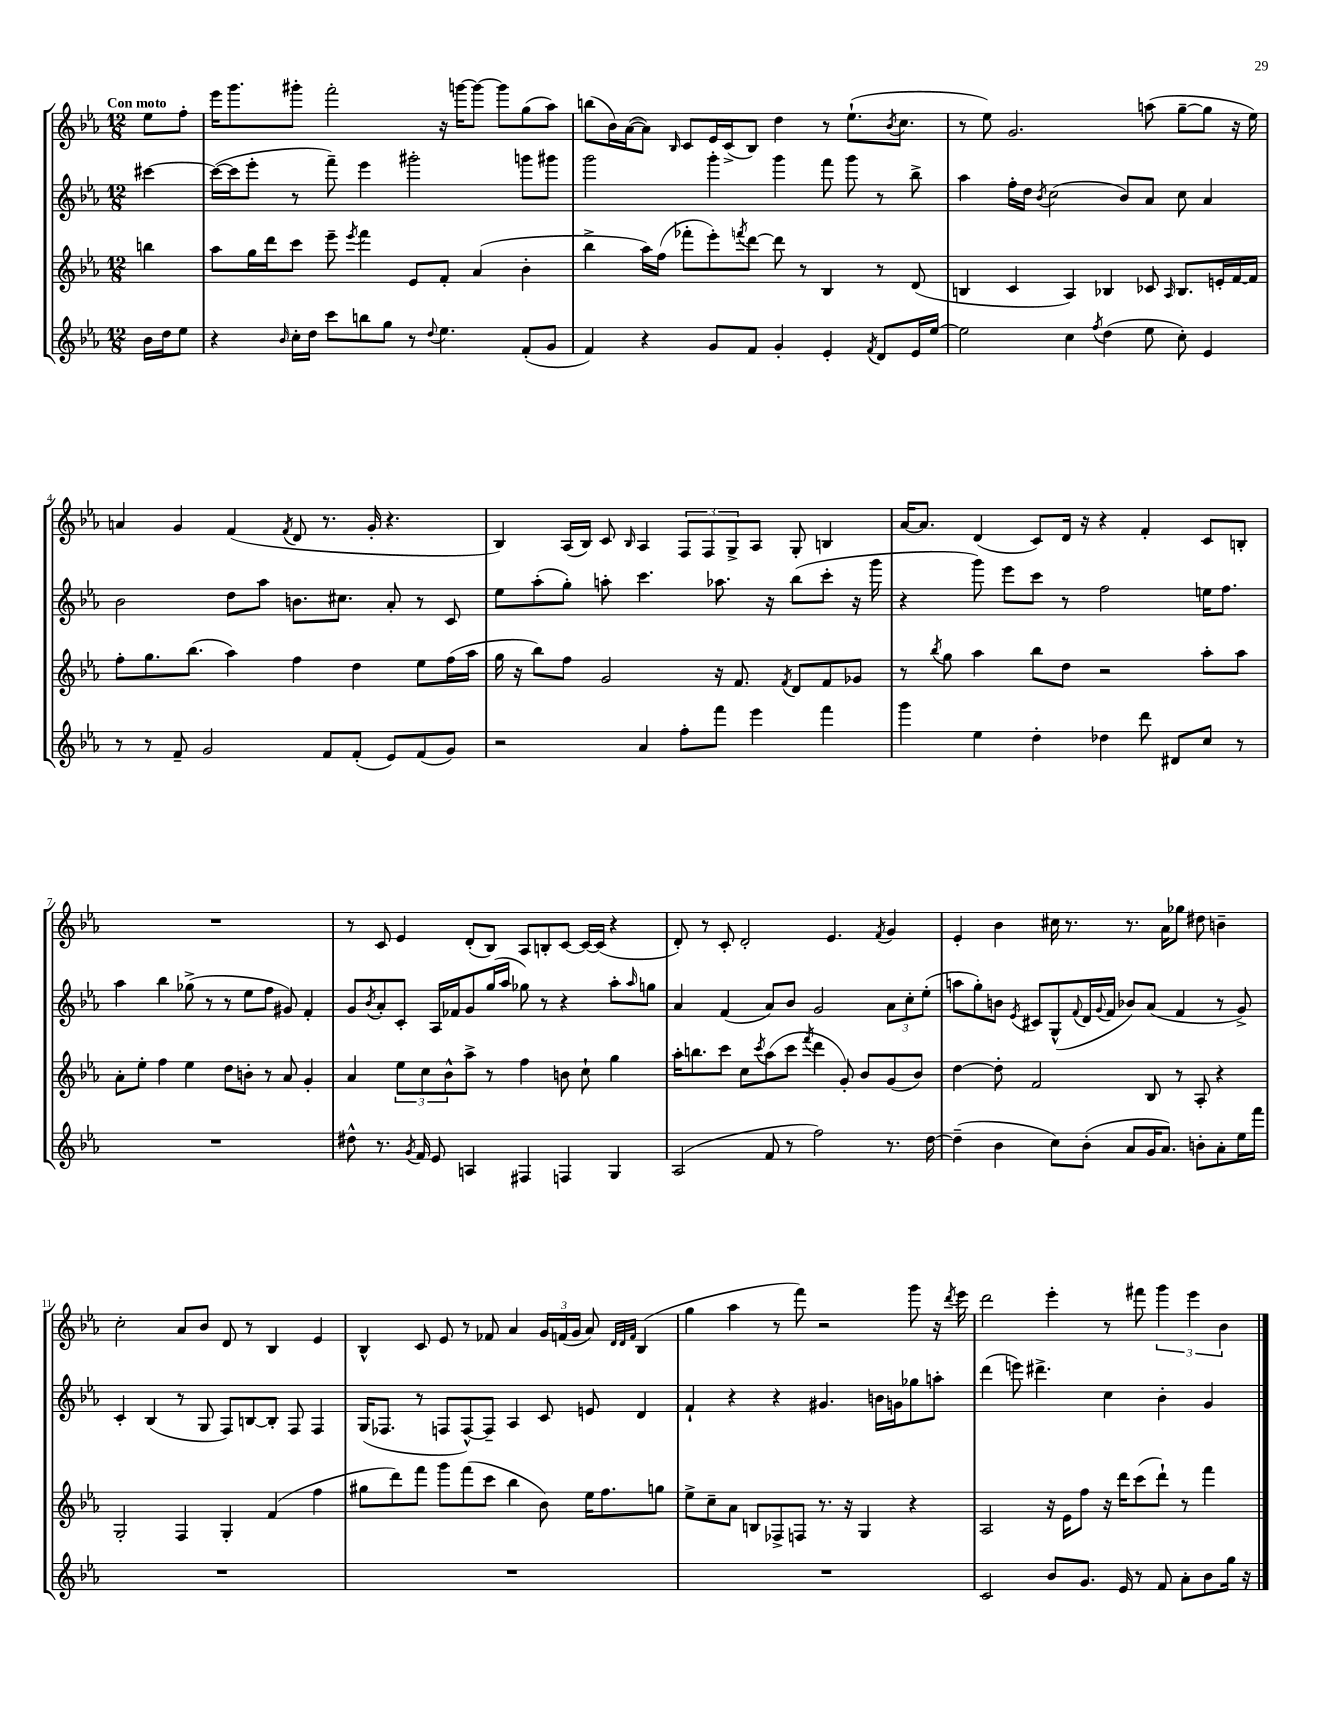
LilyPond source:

<<
\new StaffGroup <<
\new Staff = "s0" {
    \clef treble \key ees \major \numericTimeSignature \time 12/8 \partial 4 \tempo "Con moto"
    ees''8 f''8-. |
    ees'''16 g'''8. gis'''8-. f'''2-. r16 g'''16~ g'''8~ g'''8 g''8( aes''8) |
    b''8( bes'16) aes'16~( aes'8) \grace { bes16 } c'8 ees'16 c'16->( bes8) d''4 r8 ees''8.-!( \acciaccatura { bes'8 } c''8. |
    r8 ees''8) g'2. a''8( g''8~-- g''8 r16 ees''16) |
    a'4 g'4 f'4( \acciaccatura { f'8 } d'8 r8. g'16-. r4. |
    bes4) aes16( bes16) c'8 \grace { bes16 } aes4 \tuplet 3/2 { f8 f8 g8-> } aes8 g8-. b4 |
    aes'16~ aes'8. d'4( c'8) d'16 r16 r4 f'4-. c'8 b8-. |
    R1. |
    r8 c'8 ees'4 d'8-.( bes8) aes8 b8-. c'8~ c'16~ c'16( r4 |
    d'8-.) r8 c'8-. d'2-. ees'4. \acciaccatura { f'8 } g'4 |
    ees'4-. bes'4 cis''16 r8. r8. aes'16 ges''8 dis''8 b'4-- |
    c''2-. aes'8 bes'8 d'8 r8 bes4 ees'4 |
    bes4-^ c'8 ees'8 r8 fes'8 aes'4 \tuplet 3/2 { g'16 f'16( g'16 } aes'8) \grace { d'32 d'32 f'32 } bes4( |
    g''4 aes''4 r8 f'''8) r2 g'''8 r16 \acciaccatura { d'''8 } ees'''16 |
    d'''2 ees'''4-. r8 fis'''8 \tuplet 3/2 { g'''4 ees'''4 bes'4 } \bar "|." |
}
\new Staff = "s1" {
    \clef treble \key ees \major \numericTimeSignature \time 12/8 \partial 4
    cis'''4~ |
    cis'''16~( cis'''16 ees'''8-. r8 f'''8--) ees'''4 gis'''2-. g'''8 gis'''8 |
    g'''2 g'''4-. g'''4 f'''8 g'''8 r8 bes''8-> |
    aes''4 f''16-. d''16 \acciaccatura { bes'8 } c''2( bes'8) aes'8 c''8 aes'4 |
    bes'2 d''8 aes''8 b'8. cis''8. aes'8-. r8 c'8 |
    ees''8 aes''8-.( g''8-.) a''8-. c'''4. aes''8. r16 bes''8( c'''8-. r16 g'''16 |
    r4 g'''8) ees'''8 c'''8 r8 f''2 e''16 f''8. |
    aes''4 bes''4 ges''8->( r8 r8 ees''8 f''8 gis'8) f'4-. |
    g'8 \acciaccatura { bes'8 } aes'8-. c'8-. aes16 fes'16 g'8 g''16( aes''16 ges''8) r8 r4 aes''8-. \grace { aes''16 } g''8 |
    aes'4 f'4( aes'8) bes'8 g'2 \tuplet 3/2 { aes'8 c''8-. ees''8-.( } |
    a''8 g''8-.) b'8 \acciaccatura { ees'8 } cis'8 g8-^( \appoggiatura { f'8 } d'16 \appoggiatura { g'8 } f'16 bes'8) aes'8( f'4 r8 g'8->) |
    c'4-. bes4( r8 g8 f8) b8~ b8-. f8 f4 |
    g16( fes8. r8 f8 f8~-^) f8-- aes4 c'8 e'8 d'4 |
    f'4-! r4 r4 gis'4. b'16 g'16 ges''8 a''8-. |
    d'''4( e'''8) dis'''4.-> c''4 bes'4-. g'4 \bar "|." |
}
\new Staff = "s2" {
    \clef treble \key ees \major \numericTimeSignature \time 12/8 \partial 4
    b''4 |
    aes''8 g''16 d'''16 c'''8 ees'''8-- \acciaccatura { ees'''8 } f'''4 ees'8 f'8-. aes'4( bes'4-. |
    bes''4-> aes''16) f''16( fes'''8-. ees'''8-.) \acciaccatura { f'''8 } d'''8~ d'''8 r8 bes4 r8 d'8( |
    b4 c'4 aes4) bes4 ces'8 \grace { aes16 } bes8. e'16-. f'16~ f'16 |
    f''8-. g''8. bes''8.( aes''4) f''4 d''4 ees''8 f''16( aes''16 |
    g''16 r16 bes''8) f''8 g'2 r16 f'8. \acciaccatura { f'8 } d'8 f'8 ges'8 |
    r8 \acciaccatura { bes''8 } g''8 aes''4 bes''8 d''8 r2 aes''8-. aes''8 |
    aes'8-. ees''8-. f''4 ees''4 d''8 b'8-. r8 aes'8 g'4-. |
    aes'4 \tuplet 3/2 { ees''8 c''8 bes'8-^ } aes''8-> r8 f''4 b'8 c''8-! g''4 |
    aes''16-. b''8. c'''8 c''8 \acciaccatura { c'''8 } aes''8( c'''8 \acciaccatura { f'''8 } d'''4 g'8-.) bes'8 g'8( bes'8) |
    d''4~ d''8-. f'2 bes8 r8 aes8-. r4 |
    g2-. f4 g4-. f'4( f''4 |
    gis''8 d'''8) f'''8 g'''8 f'''8( c'''8 bes''4 bes'8) ees''16 f''8. g''8 |
    ees''8-> c''8-- aes'8 b8 fes8-> f8 r8. r16 g4 r4 |
    aes2 r16 ees'16 f''8 r16 d'''16 c'''8( d'''8-!) r8 f'''4 \bar "|." |
}
\new Staff = "s3" {
    \clef treble \key ees \major \numericTimeSignature \time 12/8 \partial 4
    bes'16 d''16 ees''8 |
    r4 \grace { bes'16 } c''16-. d''16 c'''8 b''8 g''8 r8 \appoggiatura { d''8 } ees''4. f'8-.( g'8 |
    f'4) r4 g'8 f'8 g'4-. ees'4-. \acciaccatura { f'8 } d'8 ees'16 ees''16~ |
    ees''2 c''4 \acciaccatura { f''8 } d''4( ees''8 c''8-.) ees'4 |
    r8 r8 f'8-- g'2 f'8 f'8-.( ees'8) f'8( g'8) |
    r2 aes'4 f''8-. f'''8 ees'''4 f'''4 |
    g'''4 ees''4 d''4-. des''4 d'''8 dis'8 c''8 r8 |
    R1. |
    dis''8-^ r8. \acciaccatura { g'8 } f'16 ees'8 a4 fis4 f4 g4 |
    aes2( f'8 r8 f''2) r8. d''16~ |
    d''4--( bes'4 c''8) bes'8-.( aes'8 g'16 aes'8.) b'8-. aes'8-. ees''16 f'''16 |
    R1. |
    R1. |
    R1. |
    c'2 bes'8 g'8. ees'16 r8 f'8 aes'8-. bes'8 g''16 r16 \bar "|." |
}
>>
>>
